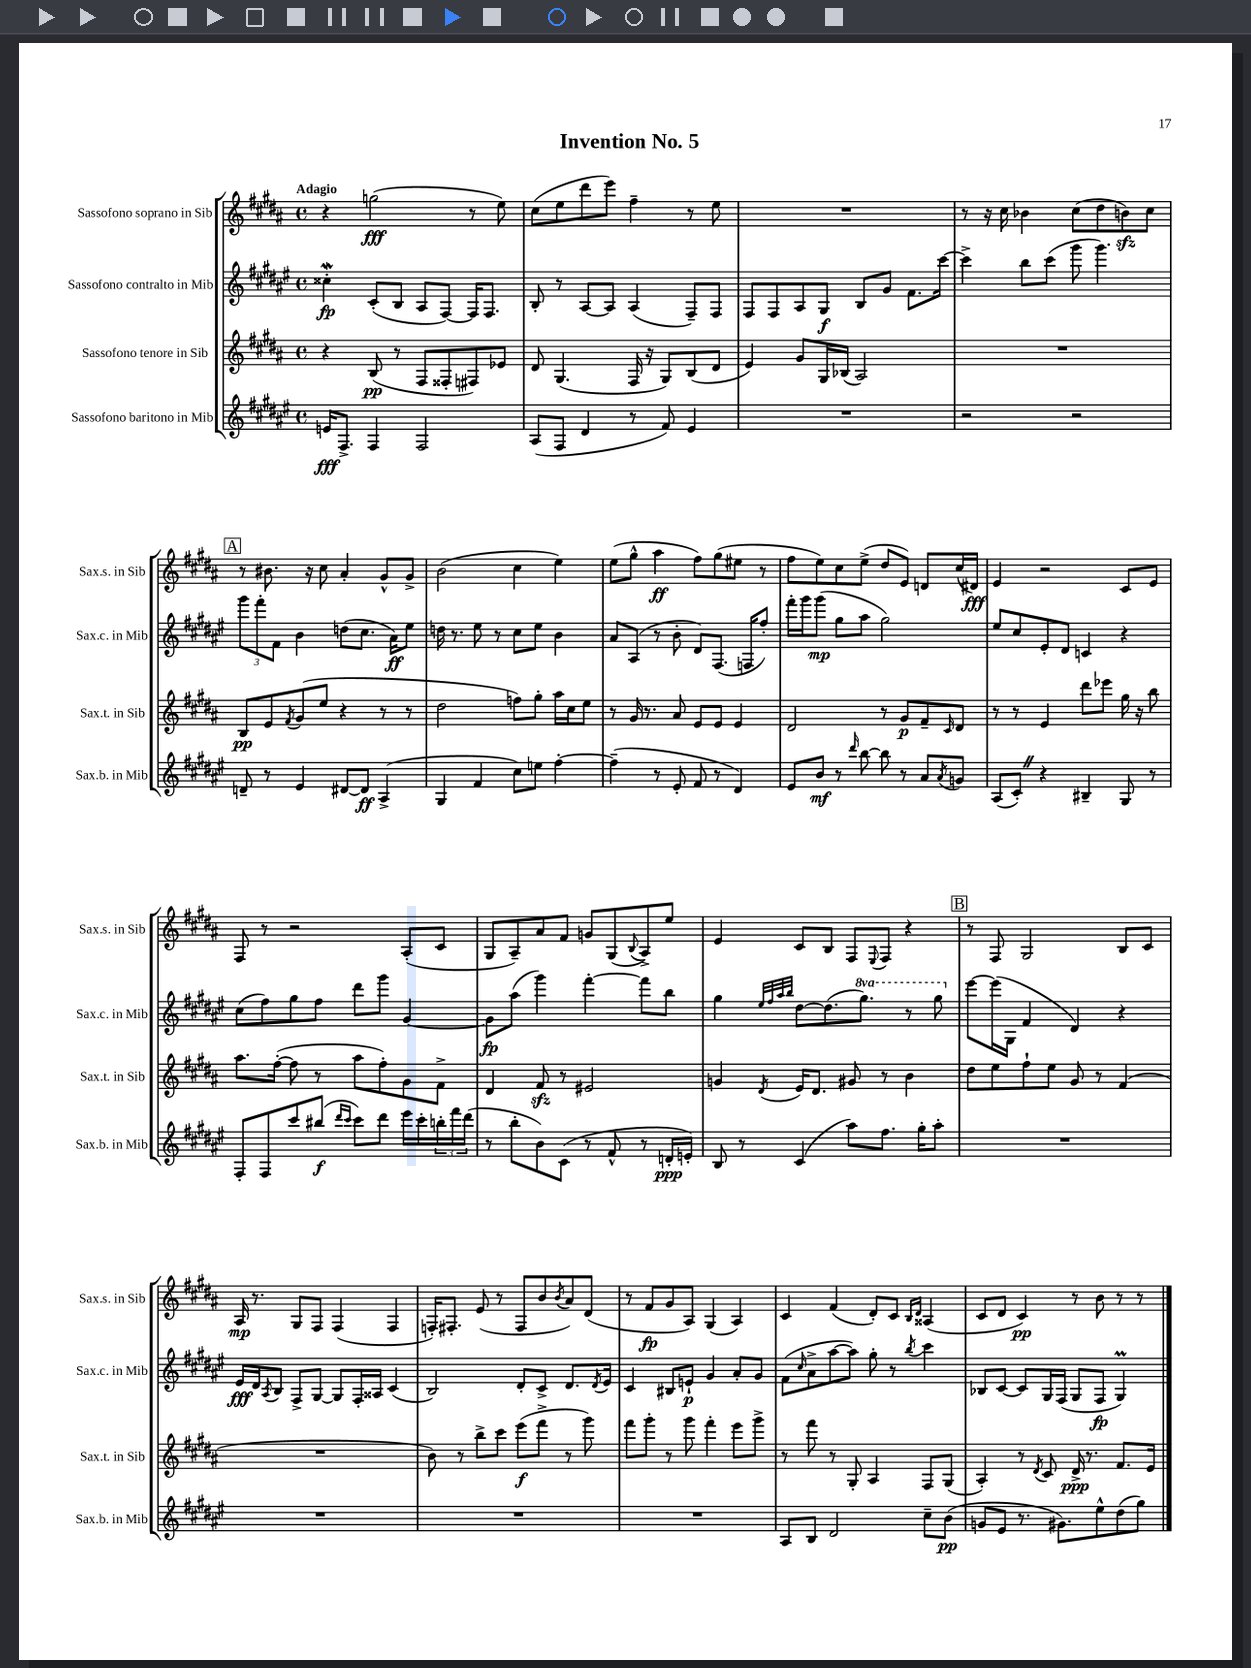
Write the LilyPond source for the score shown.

\header { title = "Invention No. 5" }
<<
\new StaffGroup <<
\new Staff = "s0" \with { instrumentName = "Sassofono soprano in Sib" shortInstrumentName = "Sax.s. in Sib" } {
    \clef treble \key b \major \defaultTimeSignature \time 4/4 \tempo "Adagio"
    r4 g''2\fff( r8 e''8) |
    cis''8( e''8 dis'''8 e'''8) fis''4-- r8 e''8 |
    R1 |
    r8 r16 cis''16 bes'4 cis''8( dis''8 b'8\sfz) cis''8 |
    \mark \markup { \box "A" } r8 bis'8. r16 cis''8 ais'4-. gis'8-^ gis'8-> |
    b'2( cis''4 e''4) |
    e''8( gis''8-^ ais''4\ff fis''8) gis''8( eis''8 r8 |
    fis''8 e''8) cis''8 e''8->( dis''8 e'8) d'8 cis''16( dis'16\fff) |
    e'4 r2 cis'8 e'8 |
    fis8 r8 r2 ais8-.( cis'8 |
    gis8 ais8--) ais'8 fis'8 g'8 gis8( \appoggiatura { b8 } ais8->) e''8 |
    e'4 cis'8 b8 fis8 \appoggiatura { e8 } fis8 r4 |
    \mark \markup { \box "B" } r8 fis8 gis2 b8 cis'8 |
    ais16\mp r8. gis8 fis8 fis4( fis4 |
    f16-.) fis8.-. e'8( r8 fis8 b'8 \acciaccatura { b'8 } ais'8) dis'8( |
    r8 fis'8\fp gis'8 ais8) gis4( ais4) |
    cis'4 fis'4( dis'8-.) cis'8 \grace { b16 dis'16 } aisis4( |
    cis'8 dis'8 cis'4\pp) r8 b'8 r8 r8 \bar "|." |
}
\new Staff = "s1" \with { instrumentName = "Sassofono contralto in Mib" shortInstrumentName = "Sax.c. in Mib" } {
    \clef treble \key fis \major \defaultTimeSignature \time 4/4 \set Staff.ottavationMarkups = #ottavation-simple-ordinals
    cisis''4-.\mordent\fp cis'8-.( b8 ais8 fis8~) fis16 fis8. |
    b8-. r8 ais8~ ais8 ais4( fis8--) fis8 |
    fis8 fis8 ais8 gis8\f b8 gis'8 fis'8. cis'''16~ |
    cis'''4-> b''8 cis'''8( gis'''8 gis'''4.) |
    \mark \markup { \box "A" } \tuplet 3/2 { gis'''8 fis'''8-. fis'8 } b'4 d''8( cis''8. ais'16\ff) eis''8 |
    d''16 r8. eis''8 r8 cis''8 eis''8 b'4 |
    ais'8 ais8( r8 b'8-. dis'8) fis8.( f16 fis''8-.) |
    fis'''16-. gis'''16 gis'''8\mp( gis''8 ais''8 gis''2) |
    eis''8 cis''8 eis'8-. dis'8 c'4 r4 |
    cis''8( fis''8) gis''8 fis''8 dis'''8 gis'''8 gis'4~ |
    gis'8\fp ais''8( gis'''4) fis'''4~-. fis'''8 b''8 |
    gis''4 \grace { eis''32 fis''32 ais''32 b''32 } dis''8~ dis''8.( \ottava #1 gis'''8.) r8 gis'''8 \ottava #0 |
    \mark \markup { \box "B" } eis'''8~ eis'''16( gis16 fis'4 dis'4) r4 |
    eis'16\fff dis'16 \acciaccatura { ais8 } b8 fis8-> gis8~ gis8 fis16-. aisis16 cis'4( |
    b2) dis'8-. cis'8-> dis'8. \acciaccatura { dis'8 } eis'16 |
    cis'4 bis8 e'8-!\p gis'4 ais'8-. gis'8 |
    fis'8( \grace { cis''16 } ais'8-> ais''8~ ais''8) gis''8-. r8 \acciaccatura { b''8 } cis'''4 |
    bes8 cis'8~ cis'8 gis16 fis16( gis8 fis8\fp gis4\prall) \bar "|." |
}
\new Staff = "s2" \with { instrumentName = "Sassofono tenore in Sib" shortInstrumentName = "Sax.t. in Sib" } {
    \clef treble \key b \major \defaultTimeSignature \time 4/4
    r4 b8\pp( r8 fis8 fisis8-. fis8) ees'8 |
    dis'8 gis4.( fis16 r16 gis8) b8( dis'8 |
    e'4) gis'8 gis16 bes16( ais2) |
    R1 |
    \mark \markup { \box "A" } b8\pp e'8 \acciaccatura { fis'8 } gis'8( e''8 r4 r8 r8 |
    dis''2 f''8) gis''8-. ais''16 cis''16 e''8 |
    r8 gis'16 r8. ais'8 e'8 e'8 e'4 |
    dis'2 r8 gis'8\p fis'8-- \grace { cis'16 } dis'8 |
    r8 r8 e'4 dis'''8 ees'''8 gis''16 r16 b''8 |
    ais''8. fis''16~-.( fis''8 r8 ais''8 fis''8-.) gis'8 fis'8-> |
    dis'4 fis'8\sfz r8 eis'2 |
    g'4 \acciaccatura { dis'8 } e'16 dis'8. gis'8 r8 b'4 |
    \mark \markup { \box "B" } dis''8 e''8 fis''8-! e''8 gis'8 r8 fis'4( |
    R1 |
    b'8) r8 b''8-> cis'''8 e'''8\f( fis'''8-> r8 gis'''8) |
    fis'''8 gis'''8-. r8 gis'''8 fis'''4-. e'''8 gis'''8-> |
    r8 fis'''8 r8 gis8-. ais4 fis8 gis8( |
    ais4-.) r8 \acciaccatura { dis'8 } cis'8 dis'16->\ppp r8. fis'8. e'16 \bar "|." |
}
\new Staff = "s3" \with { instrumentName = "Sassofono baritono in Mib" shortInstrumentName = "Sax.b. in Mib" } {
    \clef treble \key fis \major \defaultTimeSignature \time 4/4
    e'16\fff fis8.-> fis4 fis2 |
    ais8( fis8 dis'4 r8 fis'8) eis'4 |
    R1 |
    r2 r2 |
    \mark \markup { \box "A" } d'8-- r8 eis'4 dis'8~ dis'8\ff ais4->( |
    gis4 fis'4 cis''8) e''8 fis''4~-. |
    fis''4--( r8 eis'8-. fis'8 r8 dis'4) |
    eis'8 b'8\mf r8 \grace { dis'''16 } b''8~ b''8 r8 ais'8 \acciaccatura { ais'8 } g'8 |
    ais8( cis'8-.) \once \override BreathingSign.text = \markup { \musicglyph "scripts.caesura.straight" } \breathe r4 bis4-- gis8 r8 |
    fis8-. fis8 cis'''8 bis''8\f( \grace { dis'''16 cis'''16 } cis'''8) dis'''8 eis'''16 cis'''16-. \tuplet 3/2 { b''16-. fis'''16 dis'''16( } |
    r8 b''8-. b'8) cis'8( r8 fis'8-^ r8 d'16-.\ppp e'16-.) |
    b8 r8 cis'4( ais''8) fis''8. gis''16-. ais''8-. |
    \mark \markup { \box "B" } R1 |
    R1 |
    R1 |
    R1 |
    ais8 b8 dis'2 cis''8-- b'8\pp( |
    g'8 eis'8 r8. gis'8.) eis''8-^ dis''8( gis''8) \bar "|." |
}
>>
>>
\layout { \context { \Score \remove "Bar_number_engraver" } }
